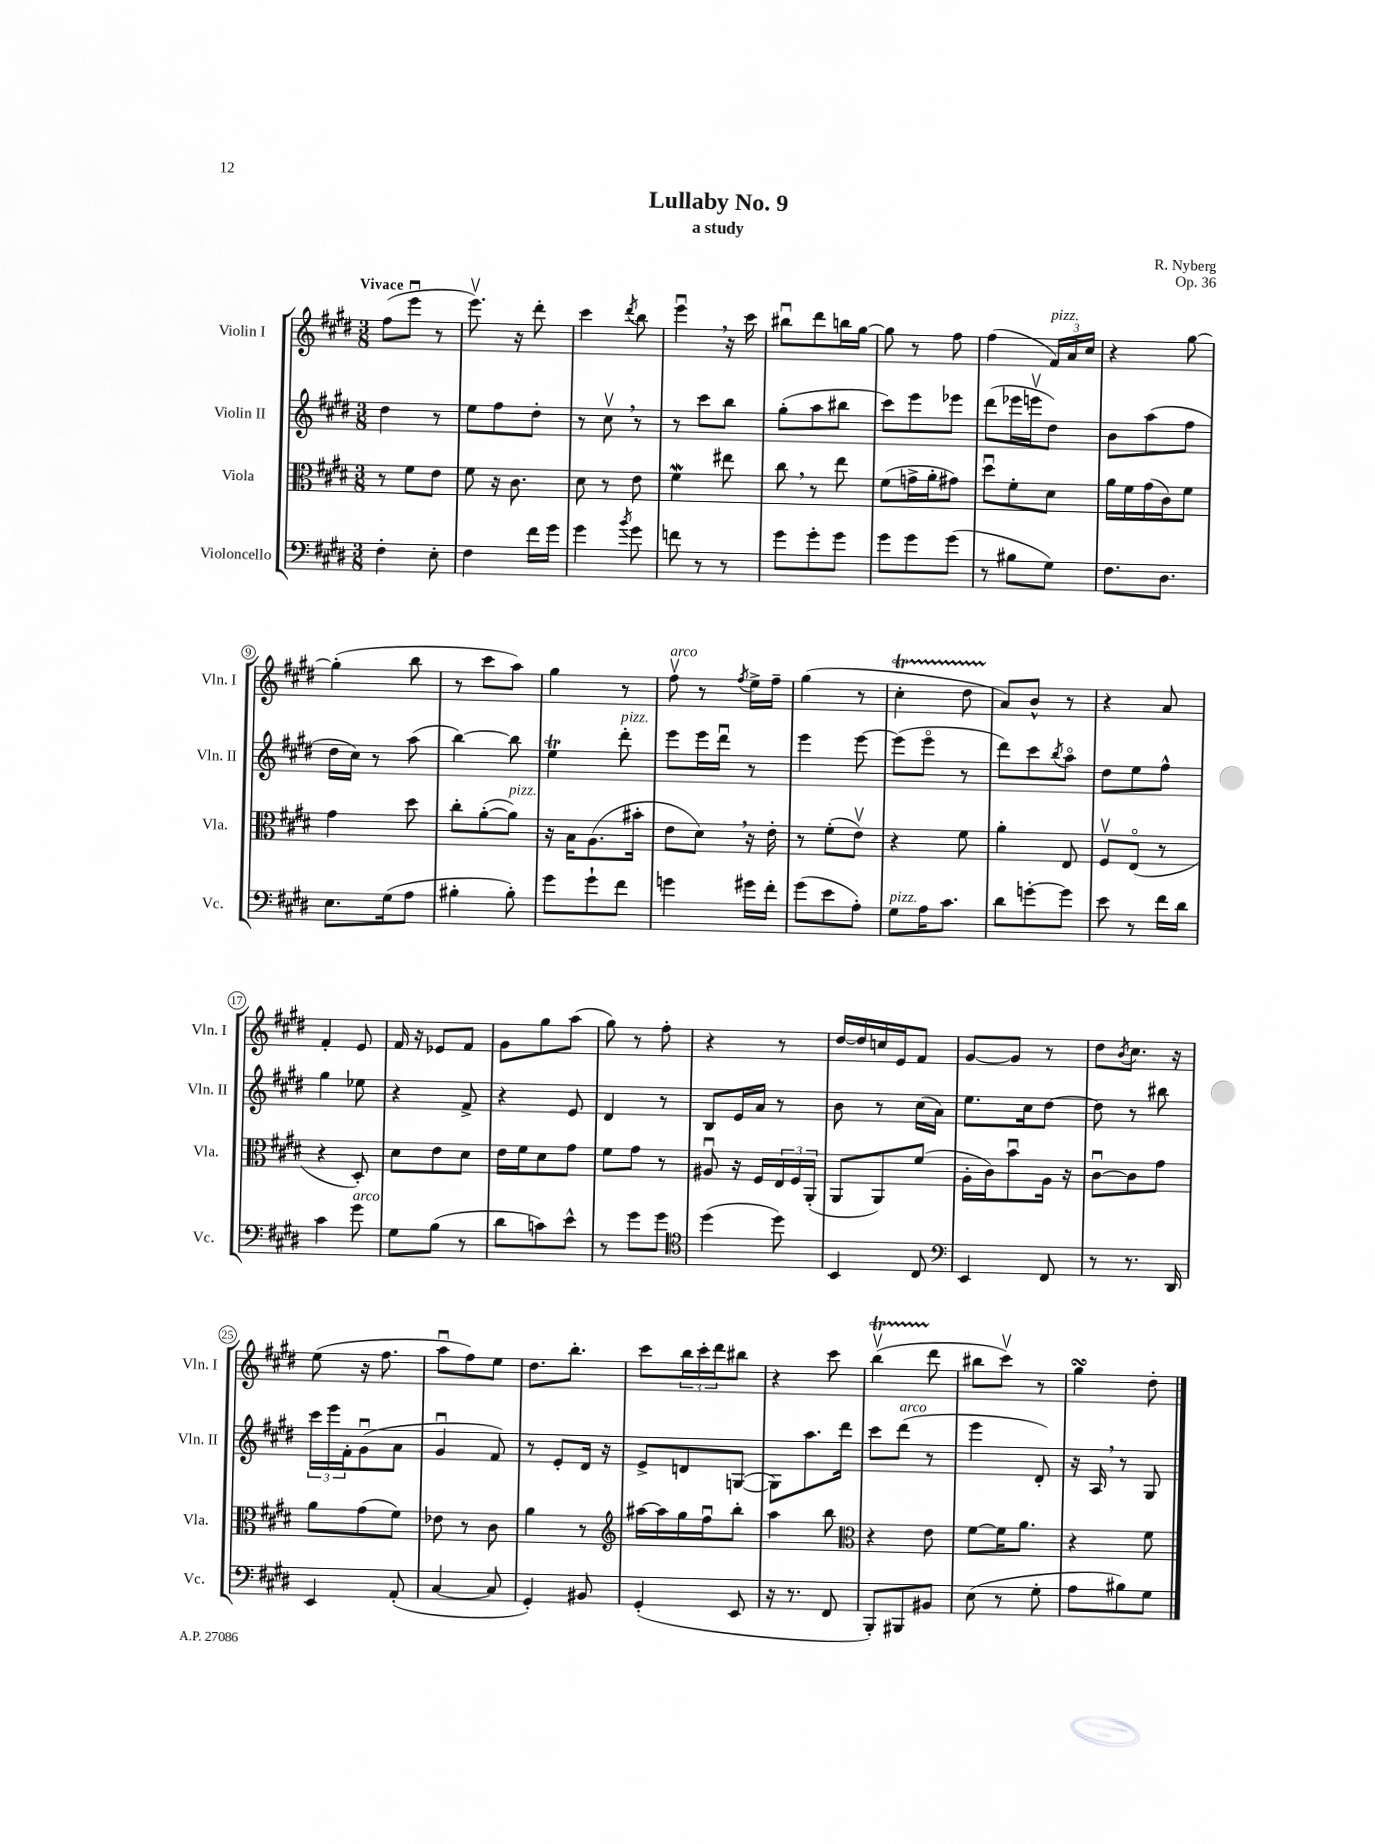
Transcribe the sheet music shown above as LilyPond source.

\header { title = "Lullaby No. 9" composer = "R. Nyberg" subtitle = "a study" opus = "Op. 36" }
<<
\new StaffGroup <<
\new Staff = "s0" \with { instrumentName = "Violin I" shortInstrumentName = "Vln. I" } {
    \clef treble \key e \major \numericTimeSignature \time 3/8 \tempo "Vivace"
    fis''8( e'''8\downbow r8 |
    e'''8.\upbow) r16 dis'''8-. |
    cis'''4 \acciaccatura { dis'''8 } b''8 |
    e'''4\downbow \breathe r16 cis'''16 |
    bis''8\downbow dis'''8 b''16 gis''16~ |
    gis''8 r8 fis''8 |
    fis''4( \tuplet 3/2 { fis'16^\markup { \italic "pizz." }) a'16 cis''16 } |
    r4 gis''8~ |
    gis''4-.( b''8 |
    r8 cis'''8 a''8) |
    gis''4 r8 |
    fis''8\upbow^\markup { \italic "arco" } r8 \acciaccatura { fis''8 } e''16-> fis''16-- |
    gis''4( r8 |
    cis''4-.\startTrillSpan dis''8 |
    a'8\stopTrillSpan) b'8-^ r8 |
    r4 a'8 |
    fis'4-. e'8 |
    fis'16 r16 ees'8 fis'8 |
    gis'8 gis''8 a''8( |
    gis''8) r8 fis''8-. |
    r4 r8 |
    dis''16~ dis''16 c''16 e'16 fis'8 |
    gis'8~ gis'8 r8 |
    dis''8 \acciaccatura { b'8 } cis''8. r16 |
    e''8( r16 fis''8. |
    a''8\downbow fis''8) e''8 |
    dis''8. b''8.-. |
    cis'''8 \tuplet 3/2 { b''16 cis'''16-. dis'''16 } bis''8 |
    r4 cis'''8 |
    b''4\upbow\startTrillSpan( dis'''8\stopTrillSpan |
    bis''8 cis'''8\upbow) r8 |
    gis''4\turn dis''8-. \bar "|." |
}
\new Staff = "s1" \with { instrumentName = "Violin II" shortInstrumentName = "Vln. II" } {
    \clef treble \key e \major \numericTimeSignature \time 3/8
    dis''4 r8 |
    e''8 fis''8 dis''8-. |
    r8 cis''8\upbow \breathe r8 |
    r8 cis'''8 b''8 |
    gis''8-.( a''8 bis''8 |
    cis'''8) e'''8 ees'''8 |
    dis'''8( ees'''16 e'''16\upbow dis''8) |
    b'8 a''8( fis''8 |
    dis''16 cis''16) r8 a''8( |
    b''4~) b''8 |
    e''4\trill dis'''8-.^\markup { \italic "pizz." } |
    e'''8 e'''16 dis'''16\downbow r8 |
    e'''4 e'''8~ |
    e'''8( e'''8\flageolet r8 |
    dis'''8) cis'''8 \acciaccatura { b''8 } a''8\flageolet |
    dis''8 e''8 fis''8-^ |
    gis''4 ees''8 |
    r4 fis'8-> |
    r4 e'8 |
    dis'4 r8 |
    b8 e'16 a'16 r8 |
    b'8 r8 cis''16( a'16) |
    e''8. cis''16 dis''8~ |
    dis''8 r8 bis''8 |
    \tuplet 3/2 { cis'''16 e'''16 fis'16-. } gis'8\downbow( a'8 |
    gis'4\downbow fis'8) |
    r8 e'8-. dis'16 r16 |
    e'8-> d'8 g8~( |
    g8) a''8. dis'''16 |
    cis'''8 dis'''8^\markup { \italic "arco" }( r8 |
    e'''4 dis'8-.) |
    r16 a16 \breathe r8 gis8 \bar "|." |
}
\new Staff = "s2" \with { instrumentName = "Viola" shortInstrumentName = "Vla." } {
    \clef alto \key e \major \numericTimeSignature \time 3/8
    r8 fis'8 e'8 |
    fis'8 r16 cis'8. |
    dis'8 r8 e'8 |
    fis'4\mordent eis''8 |
    cis''8 \breathe r8 e''8 |
    fis'8( g'16-> a'16-. gis'8) |
    dis''8\downbow fis'8-. dis'8 |
    a'16 fis'16 gis'16( cis'16) fis'8 |
    gis'4 dis''8 |
    cis''8-. a'8~-.( a'8^\markup { \italic "pizz." }) |
    r16 b16 a8.( bis'16-. |
    e'8 dis'8) \breathe r16 e'16-. |
    r8 fis'8-.( e'8\upbow) |
    r4 fis'8 |
    a'4-. e8 |
    fis8\upbow e8\flageolet( r8 |
    r4 dis8-.) |
    dis'8 e'8 dis'8 |
    e'16 fis'16 dis'8 gis'8 |
    fis'8 gis'8 r8 |
    ais8\downbow r16 fis16 \tuplet 3/2 { e16 fis16 a,16-.( } |
    a,8 a,8) fis'8( |
    a16-. cis'16) b'8\downbow a16 r16 |
    cis'8~\downbow cis'8 gis'8 |
    a'8 gis'8( fis'8) |
    ees'8 r8 cis'8 |
    a'4 r8 |
    \clef treble ais''16~ ais''16 gis''16 fis''16\downbow b''8-. |
    a''4 b''8 |
    \clef alto r4 e'8 |
    fis'8~ fis'16 a'8. |
    r4 fis'8 \bar "|." |
}
\new Staff = "s3" \with { instrumentName = "Violoncello" shortInstrumentName = "Vc." } {
    \clef bass \key e \major \numericTimeSignature \time 3/8
    fis4-. e8-. |
    fis4 fis'16 gis'16 |
    gis'4 \acciaccatura { b'8 } gis'8 |
    f'8 r8 r8 |
    gis'8 gis'8-. gis'8 |
    gis'8 gis'8 gis'8( |
    r8 bis8 gis8) |
    fis8. dis8. |
    e8. gis16( a8 |
    bis4-. bis8-.) |
    gis'8 gis'8-! fis'8 |
    g'4 gis'16 fis'16-. |
    gis'8( e'8 a8-.) |
    gis8^\markup { \italic "pizz." } a16 cis'8. |
    dis'8 g'8~-. g'8 |
    e'8 r8 fis'16 dis'16 |
    cis'4 gis'8^\markup { \italic "arco" } |
    gis8 b8( r8 |
    dis'8 c'8) e'8-^ |
    r8 gis'8 gis'8 |
    \clef tenor dis''4( dis''8) |
    b,4 cis8 |
    \clef bass e,4 fis,8 |
    r8 r8. dis,16 |
    e,4 a,8-.( |
    cis4~ cis8 |
    gis,4-.) bis,8 |
    gis,4-.( e,8 |
    r16 r8. fis,8 |
    b,,8-.) bis,,8 bis,8 |
    e8( r8 gis8-. |
    a8 bis8) gis8 \bar "|." |
}
>>
>>
\layout { \context { \Score \override BarNumber.stencil = #(make-stencil-circler 0.1 0.3 ly:text-interface::print) } }
